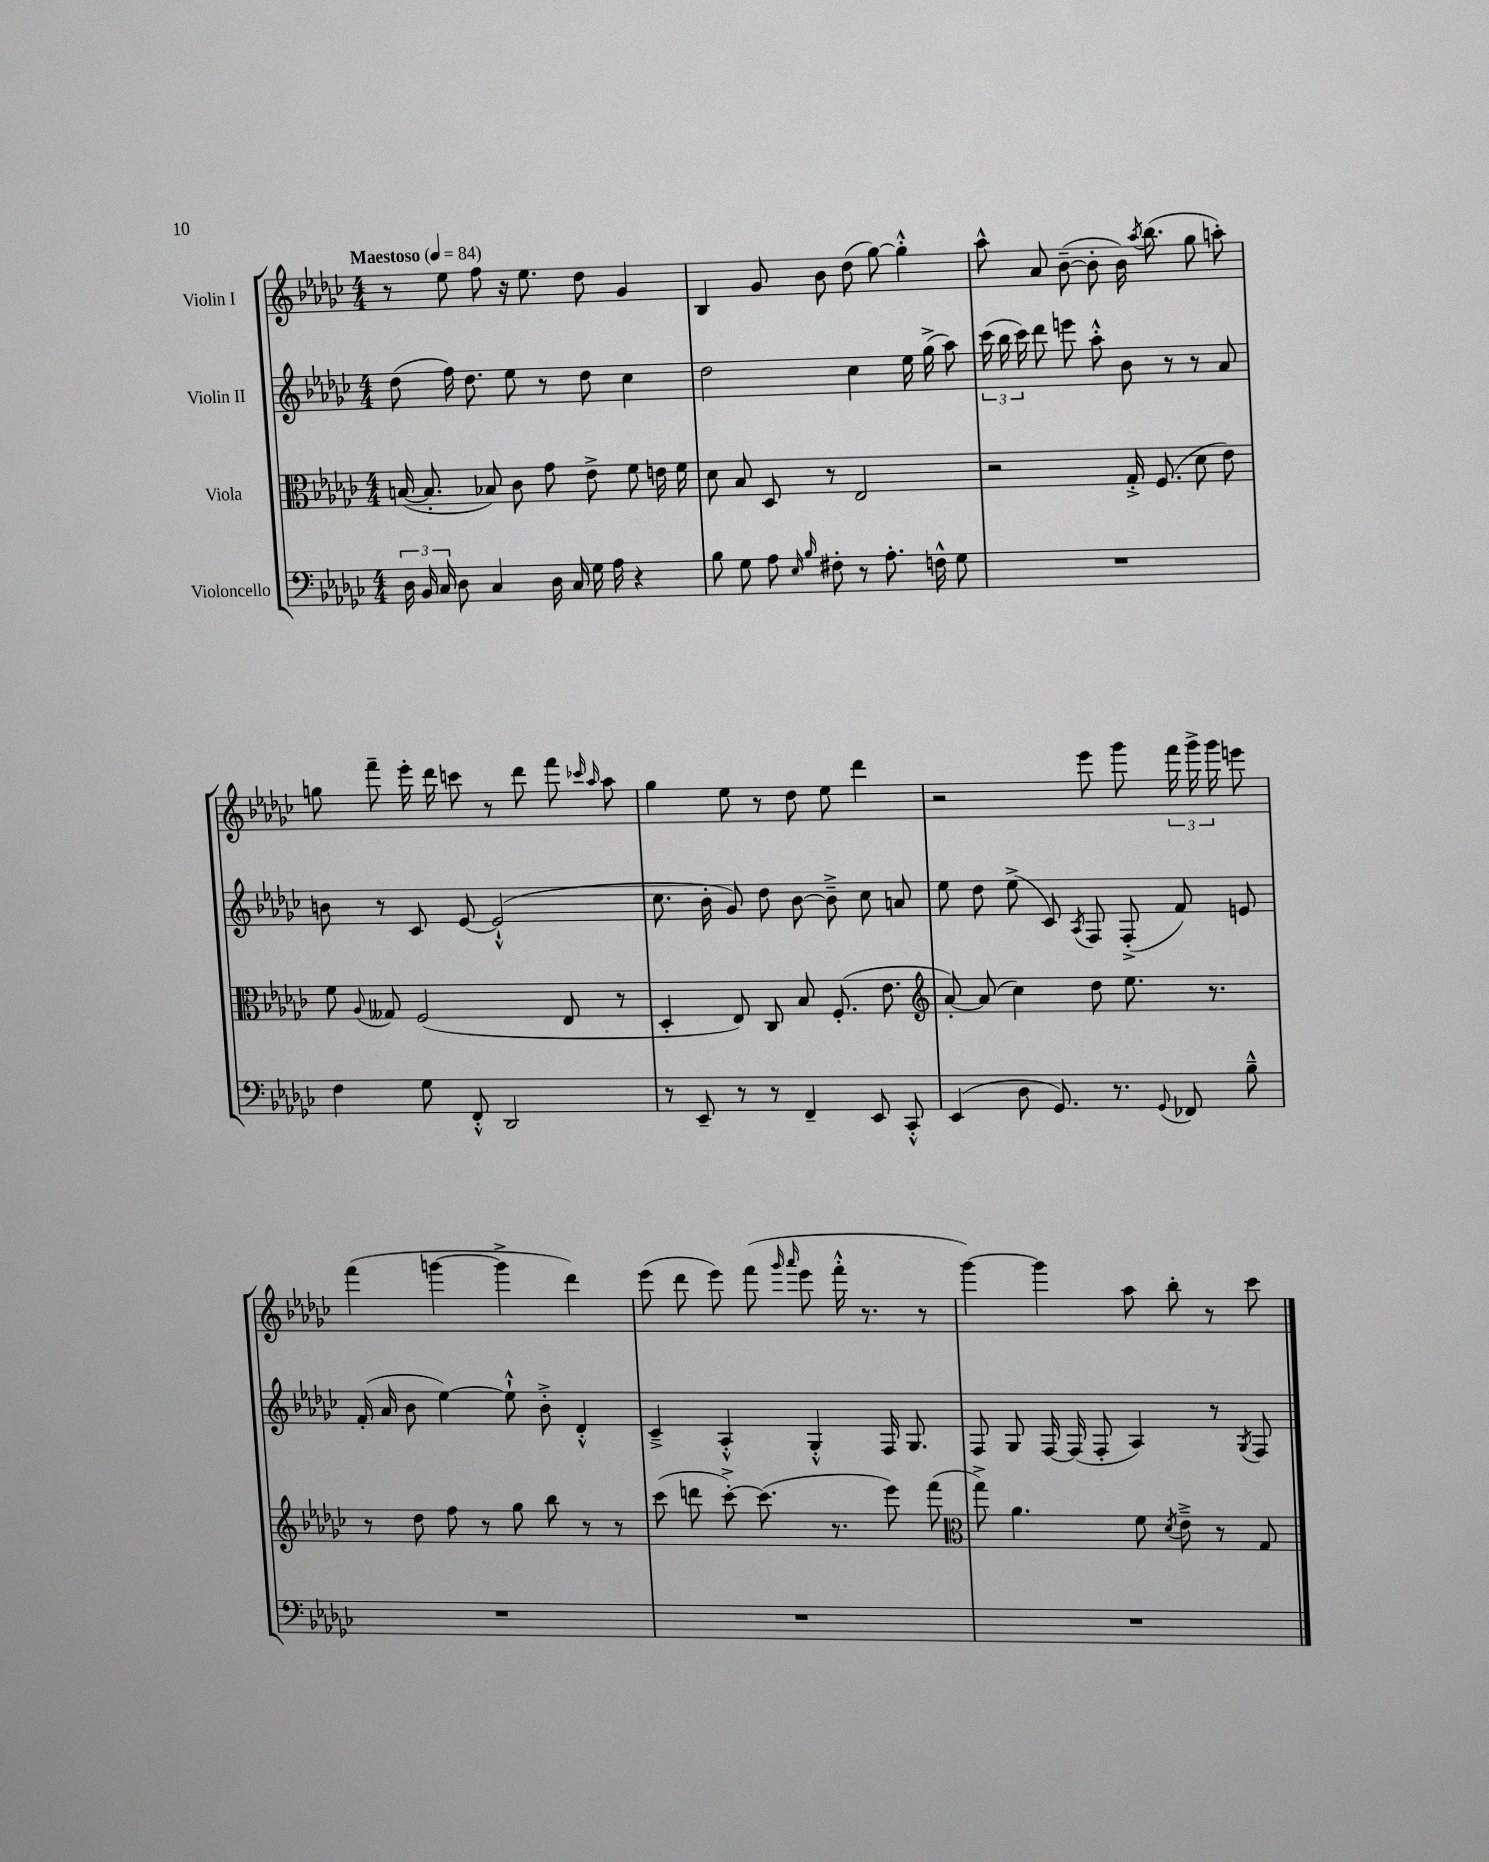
<<
\new StaffGroup <<
\new Staff = "s0" \with { instrumentName = "Violin I" } {
    \clef treble \key ges \major \numericTimeSignature \time 4/4 \tempo "Maestoso" 4 = 84
    \autoBeamOff r8 ees''8 f''8 r16 ees''8. des''8 ges'4 |
    bes4 ges'8 bes'8 des''8( ges''8~) ges''4-.-^ |
    aes''8-^ aes'8 bes'8~--( bes'8-. bes'16) \acciaccatura { aes''8 } bes''8.( ges''8 a''8-.) |
    g''8 f'''8-- ees'''16-. des'''16 c'''8 r8 des'''8 f'''8 \grace { ces'''16 aes''16 } aes''8 |
    ges''4 ees''8 r8 des''8 ees''8 des'''4 |
    r2 ees'''8 ges'''8 \tuplet 3/2 { f'''16 ges'''16-> ges'''16 } e'''8 |
    f'''4( g'''4~ g'''4-> des'''4) |
    ees'''8( des'''8 ees'''8) f'''8( \grace { ges'''16 aes'''16 } ees'''8 f'''16-.-^ r8. r8 |
    ges'''4~) ges'''4 aes''8 bes''8-. r8 ces'''8 \bar "|." |
}
\new Staff = "s1" \with { instrumentName = "Violin II" } {
    \clef treble \key ges \major \numericTimeSignature \time 4/4
    \autoBeamOff des''8( f''16) des''8. ees''8 r8 des''8 ces''4 |
    des''2 ces''4 ees''16 ges''16->( aes''8) |
    \tuplet 3/2 { ces'''16( bes''16 ces'''16) } des'''8 e'''8 aes''8-.-^ bes'8 r8 r8 aes'8 |
    b'8 r8 ces'8 ees'8~ ees'2-!-^( |
    ces''8. bes'16-. ges'8) des''8 bes'8~ bes'8---> ces''8 a'8 |
    ees''8 des''8 ees''8->( ces'8) \acciaccatura { aes8 } f8 f8-.->( f'8) e'8 |
    f'16-.( aes'16 bes'8 ees''4~) ees''8-!-^ bes'8-.-> des'4-.-^ |
    ces'4---> aes4-.-^ ges4-.-^ f16 ges8. |
    f8 ges8 f16~ f16( f8-. aes4) r8 \acciaccatura { ges8 } f8 \bar "|." |
}
\new Staff = "s2" \with { instrumentName = "Viola" } {
    \clef alto \key ges \major \numericTimeSignature \time 4/4
    \autoBeamOff b16~( b8.-. bes8) ces'8 ges'8 ees'8-> f'8 e'16 f'16 |
    des'8 bes8 des8 r8 ees2 |
    r2 ges16-.-> f8.( des'8 ees'8) |
    f'8 \appoggiatura { aes8 } geses8 f2( ees8 r8 |
    des4-. ees8) ces8 bes8 f8.-.( ees'8. |
    \clef treble aes'8~-.) aes'8( ces''4) des''8 ees''8. r8. |
    r8 des''8 f''8 r8 ges''8 bes''8 r8 r8 |
    ces'''8( d'''8 ces'''8~-.->) ces'''8.( r8. ees'''8) f'''8( |
    \clef alto ges''8->) aes'4. f'8 \acciaccatura { des'8 } ees'8---> r8 ges8 \bar "|." |
}
\new Staff = "s3" \with { instrumentName = "Violoncello" } {
    \clef bass \key ges \major \numericTimeSignature \time 4/4
    \autoBeamOff \tuplet 3/2 { des16 bes,16 ces16 } des8 ces4 des16 ces16 ges16 aes16 r4 |
    bes8 ges8 aes8 \grace { ees16 bes16 } fis8-. r8 aes8.-. f16-^ ges8 |
    R1 |
    f4 ges8 f,8-.-^ des,2 |
    r8 ees,8-- r8 r8 f,4-- ees,8 ces,8-.-^ |
    ees,4( des8 ges,8.) r8. \appoggiatura { ges,8 } fes,8 bes8---^ |
    R1 |
    R1 |
    R1 \bar "|." |
}
>>
>>
\layout { \context { \Score \remove "Bar_number_engraver" } }
